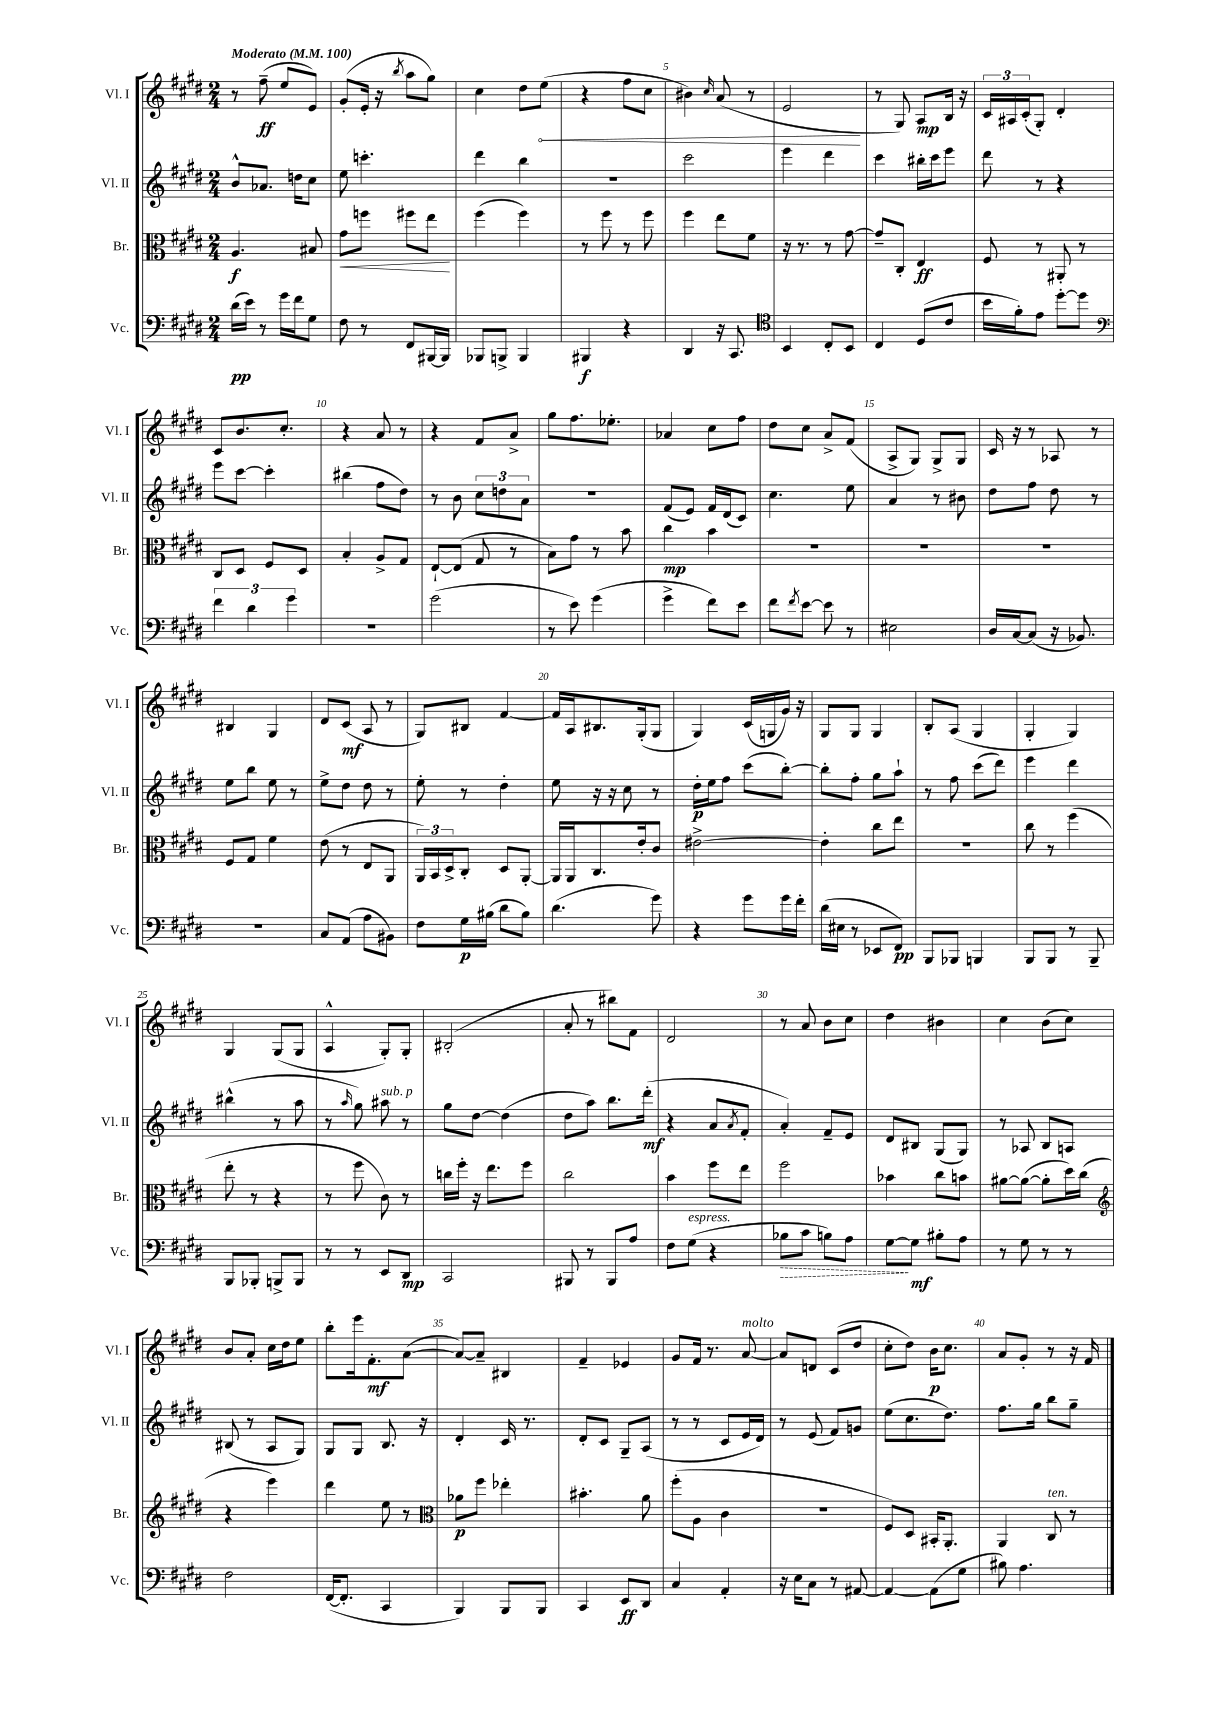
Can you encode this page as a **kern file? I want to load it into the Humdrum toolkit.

**kern	**kern	**kern	**kern
*staff4	*staff3	*staff2	*staff1
*clefF4	*clefC3	*clefG2	*clefG2
*k[f#c#g#d#]	*k[f#c#g#d#]	*k[f#c#g#d#]	*k[f#c#g#d#]
*M2/4	*M2/4	*M2/4	*M2/4
*MM100	*MM100	*MM100	*MM100
(16d#	4.A	8b^^	8r
16e)	.	.	.
8r	.	8.a-	(8ff#~
16g#	.	.	8ee
16f#	.	16dd	.
8G#	8B#	8cc#	8e)
=	=	=	=
8F#	8g#	8ee	(8g#'
8r	8ff	4.ccc'	16e'
.	.	.	16r
.	.	.	8qbb
8FF#	8ff#	.	8aa
[16BBB#	8ee	.	8gg#)
16BBB#]	.	.	.
=	=	=	=
8BBB-	(4ff#	4ddd#	4cc#
8BBB^	.	.	.
4BBB	4ff#)	4bb	8dd#
.	.	.	(8ee
=	=	=	=
4BBB#	8r	2r	4r
.	8ff#	.	.
4r	8r	.	8ff#
.	8ff#	.	8cc#
=	=	=	=
4DD#	4ff#	2ccc#	4b#)
.	.	.	16qqcc#
16r	8ee	.	(8a
8.CC#	.	.	.
.	8f#	.	8r
=	=	=	=
*clefC4	*	*	*
4BB	16r	4eee	2e
.	8.r	.	.
8C#'	8r	4ddd#	.
8BB	[8g#	.	.
=	=	=	=
4C#	8g#~]	4ccc#	8r
.	8C#'	.	8G#)
(8D#	4E	16bb#'	8A
.	.	16ccc#	.
8c#	.	8eee	16B
.	.	.	16r
=	=	=	=
16b	8F#	8ddd#	24c#
.	.	.	24A#
16f#')	.	.	.
.	.	.	(24c#'
8e	8r	8r	8G#')
[8dd#'	8AA#'	4r	4d#'
8dd#]	8r	.	.
=	=	=	=
*clefF4	*	*	*
6f#	8C#	8eee	8c#
.	8D#	[8ccc#	8.b
6d#	.	.	.
.	8F#	4ccc#']	.
.	.	.	8.cc#'
6g#	.	.	.
.	8D#	.	.
=	=	=	=
2r	4B'	(4bb#	4r
.	8A^	8ff#	8a
.	8G#	8dd#)	8r
=	=	=	=
(2g#	[8E`	8r	4r
.	(8E]	8b	.
.	8G#	12cc#	8f#
.	.	12dd	.
.	8r	.	8a^
.	.	12a	.
=	=	=	=
8r	8B)	2r	8gg#
8e)	8g#	.	8.ff#
(4g#	8r	.	.
.	.	.	8.ee-'
.	8b	.	.
=	=	=	=
4g#^	4cc#	(8f#	4a-
.	.	8e)	.
8f#)	4b	16f#	8cc#
.	.	(16d#	.
8e	.	8c#)	8ff#
=	=	=	=
8f#	2r	4.cc#	8dd#
8qf#	.	.	.
[8e	.	.	8cc#
8e]	.	.	8a^
8r	.	8ee	(8f#
=	=	=	=
2E#	2r	4a	8A^
.	.	.	8G#)
.	.	8r	8G#^
.	.	8b#	8G#
=	=	=	=
16D#	2r	8dd#	16c#
[16C#	.	.	16r
(8C#]	.	8ff#	8r
16r	.	8dd#	8A-
8.BB-)	.	.	.
.	.	8r	8r
=	=	=	=
2r	8F#	8ee	4B#
.	8G#	8bb	.
.	4f#	8ee	4G#
.	.	8r	.
=	=	=	=
8C#	(8e	8ee^	8d#
(8AA	8r	8dd#	(8c#
8A	8E	8dd#	8A
8BB#)	8AA	8r	8r
=	=	=	=
8F#	24AA)	8ee'	8G#)
.	24BB	.	.
.	24D#^	.	.
16G#	8C#'	8r	8B#
(16B#	.	.	.
8d#	8D#	4dd#'	[4f#
8B#)	[8AA'	.	.
=	=	=	=
(4.d#	16AA]	8ee	16f#]
.	16AA	.	16A
.	8.C#	16r	8.B#
.	.	16r	.
.	.	8cc#	.
.	16e'	.	(16G#'
8g#)	8c#	8r	8G#
=	=	=	=
4r	[2e#^	16dd#'	4G#)
.	.	16ee	.
.	.	8ff#	.
8g#	.	(8ccc#	(16c#
.	.	.	16G
16g#	.	[8bb')	16g#)
16f#'	.	.	16r
=	=	=	=
(16d#	4e#']	8bb']	8G#
16E#	.	.	.
8r	.	8ff#'	8G#
8EE-	8cc#	8gg#	4G#
8FF#)	8ee	8aa`	.
=	=	=	=
8BBB	2r	8r	8B'
8BBB-	.	8ff#	(8A
4BBB	.	(8ccc#	4G#
.	.	8ddd#)	.
=	=	=	=
8BBB	8cc#	4eee	4G#'
8BBB	8r	.	.
8r	(4ff#	4ddd#	4G#)
8BBB~	.	.	.
=	=	=	=
8BBB	8ee'	(4bb#^^	4G#
8BBB-'	8r	.	.
8BBB^	4r	8r	(8G#
8BBB	.	8aa	8G#
=	=	=	=
8r	8r	8r	4A^^
.	.	16qqaa	.
8r	8ff#	8gg#)	.
8EE	8c#)	8aa#	8G#')
8DD#	8r	8r	8G#'
=	=	=	=
2CC#	16cc	8gg#	(2B#'
.	16ff#'	.	.
.	16r	[8dd#	.
.	8.ee	.	.
.	.	(4dd#]	.
.	8ff#	.	.
=	=	=	=
8BBB#	2cc#	8dd#	8a'
8r	.	8aa)	8r
8BBB#	.	8.bb	8bb#)
8A	.	.	8f#
.	.	(16ddd#'	.
=	=	=	=
8F#	4b	4r	2d#
(8G#	.	.	.
4r	8ff#	8a	.
.	.	8qa	.
.	8ee	8f#'	.
=	=	=	=
8B-	2ff#	4a')	8r
8c#	.	.	8a
8B)	.	8f#~	8b
8A	.	8e	8cc#
=	=	=	=
[8G#	4b-	8d#	4dd#
8G#]	.	8B#	.
8B#'	8cc#	(8G#	4b#
8A	8b	8G#)	.
=	=	=	=
8r	[8a#	8r	4cc#
8G#	(8a#_	8A-	.
8r	8a#']	8B	(8b
8r	16dd#)	8A	8cc#)
.	(16cc#	.	.
=	=	=	=
*	*clefG2	*	*
2F#	4r	(8B#	8b
.	.	8r	8a'
.	4eee)	8A	16cc#
.	.	.	16dd#
.	.	8G#)	8ee
=	=	=	=
([16FF#	4ddd#	8G#	8bb'
8.FF#']	.	.	.
.	.	8G#	16eee
.	.	.	8.f#'
4CC#	8ee	8.B	.
.	8r	.	([8a
.	.	16r	.
=	=	=	=
*	*clefC3	*	*
4BBB)	8a-	4d#'	8a_)
.	8ff#	.	8a~]
8BBB	4ee-'	16c#	4B#
.	.	8.r	.
8BBB	.	.	.
=	=	=	=
4CC#	4.b#'	8d#'	4f#~
.	.	8c#	.
8EE	.	8G#~	4e-
8DD#	8a	(8A	.
=	=	=	=
4C#	(8ff#'	8r	8g#
.	8A	8r	16f#
.	.	.	8.r
4AA'	4c#	8c#	.
.	.	16e	[8a
.	.	16d#)	.
=	=	=	=
16r	2r	8r	8a]
16E	.	.	.
8C#	.	(8e	8d
8r	.	8f#)	(8c#
[8AA#	.	8g	8dd#
=	=	=	=
4AA#_	8F#)	(8ee	8cc#'
.	8D#	8.cc#	8dd#)
(8AA#]	16BB#'	.	16b
.	8.AA'	8.dd#)	8.cc#
8G#	.	.	.
=	=	=	=
8B#)	4AA	8.ff#	8a
4.A	.	.	8g#'
.	.	16gg#	.
.	8C#	8bb	8r
.	8r	8gg#~	16r
.	.	.	16f#
==	==	==	==
*-	*-	*-	*-
